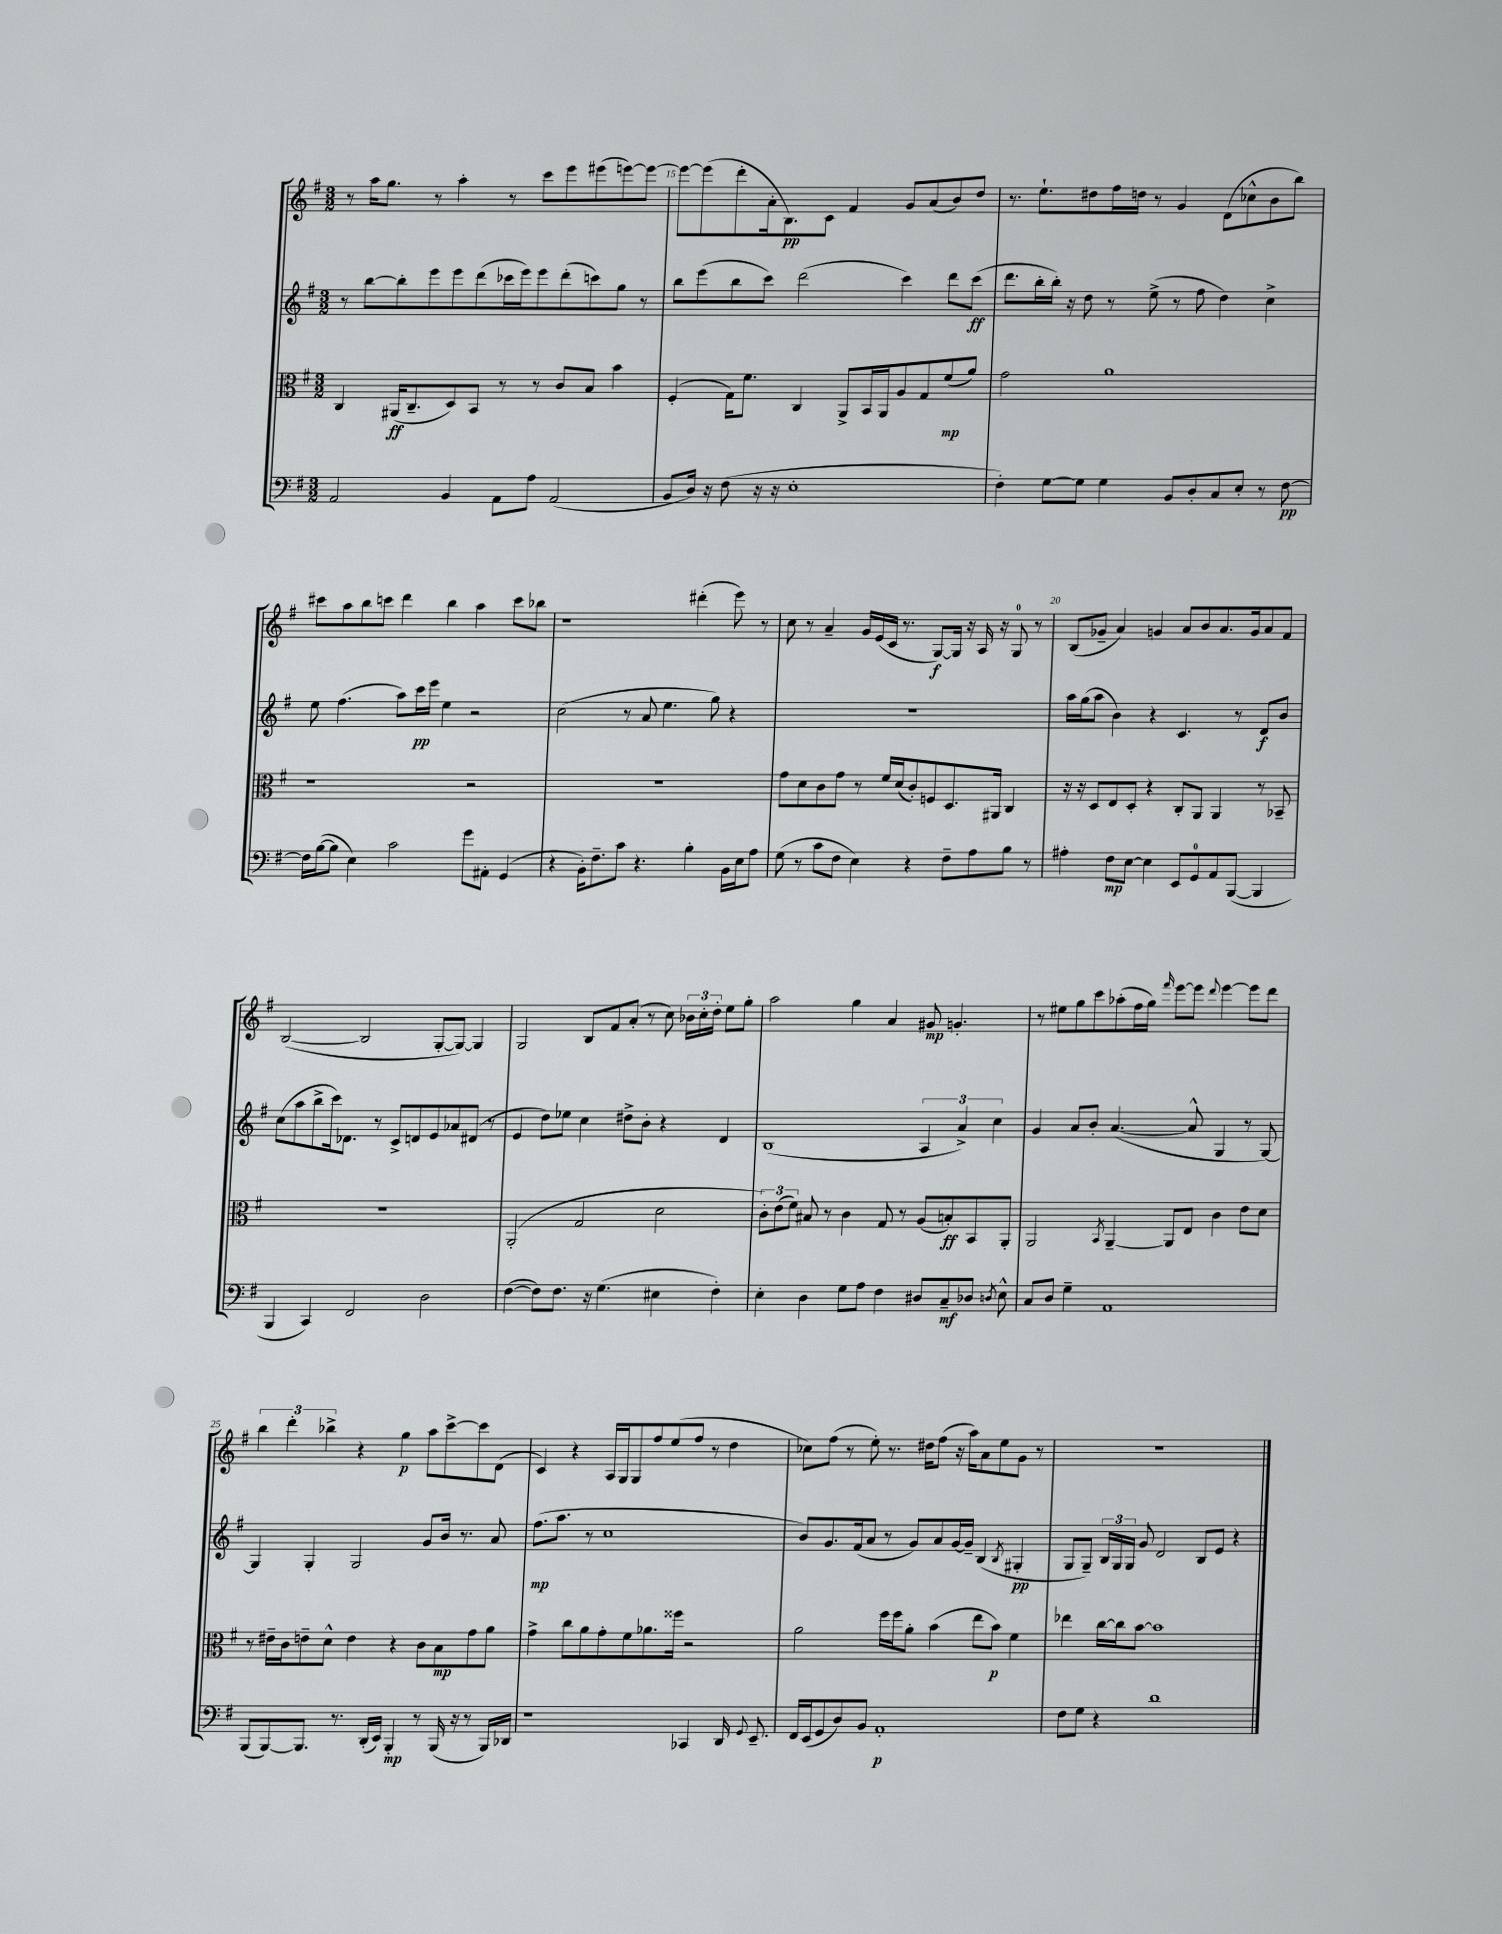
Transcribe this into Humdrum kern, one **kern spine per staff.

**kern	**dynam	**kern	**dynam	**kern	**dynam	**kern	**dynam
*part4	*part4	*part3	*part3	*part2	*part2	*part1	*part1
*staff4	*staff4	*staff3	*staff3	*staff2	*staff2	*staff1	*staff1
*clefF4	*	*clefC3	*	*clefG2	*	*clefG2	*
*k[f#]	*	*k[f#]	*	*k[f#]	*	*k[f#]	*
*M3/2	*	*M3/2	*	*M3/2	*	*M3/2	*
=14	=14	=14	=14	=14	=14	=14	=14
2AA/	.	4C/	.	8r	.	8r	.
.	.	.	.	[8bb\L	.	16aa\KL	.
.	.	.	.	.	.	8.gg\J	.
.	.	(16AA#X/KL	ff	8bb'\]	.	.	.
.	.	8.C~/	.	.	.	.	.
.	.	.	.	8eee\	.	8r	.
4BB/	.	8D/)	.	8eee\	.	4aa'\	.
.	.	8BB/J	.	(8ddd\	.	.	.
8AA\L	.	8r	.	16ccc-X\L	.	8r	.
.	.	.	.	16eee\J)	.	.	.
8A\J	.	8r	.	8eee\	.	8ccc\L	.
(2AA/	.	8c/L	.	(8ddd'\	.	8eee\	.
.	.	8B/J	.	8cccn\)	.	(8eee#X\	.
.	.	4b\	.	8gg\J	.	[8eeen\)	.
.	.	.	.	8r	.	8eee\J_	.
=15	=15	=15	=15	=15	=15	=15	=15
8BB/L	.	(4F#'/	.	8bb\L	.	8eee\L_	.
16D/Jk)	.	.	.	(8eee\	.	(8eee\]	.
16r	.	.	.	.	.	.	.
(8F#\	.	16G\KL)	.	8bb\	.	8ddd'\	.
.	.	8.f#\J	.	.	.	.	.
16r	.	.	.	8ccc\J)	.	16a'\k	.
16r	.	.	.	.	.	8.B\)	pp
1E'	.	4C/	.	(2ddd\	.	.	.
.	.	.	.	.	.	8c\J	.
.	.	8AA^/L	.	.	.	4f#/	.
.	.	16BB/L	.	.	.	.	.
.	.	16AA/J	.	.	.	.	.
.	.	8A/	.	4ccc\)	.	8g/L	.
.	.	8G/	.	.	.	(8a/	.
.	.	(8f#/	mp	8ddd\L	.	8b/)	.
.	.	8a/J)	.	(8ccc\J	ff	8dd/J	.
=16	=16	=16	=16	=16	=16	=16	=16
4F#'\)	.	2g\	.	8.ddd\L	.	8.r	.
.	.	.	.	16bb'\L	.	8.ee`\L	.
[8G\L	.	.	.	16bb'\JJ)	.	.	.
.	.	.	.	16r	.	.	.
8G\J]	.	.	.	8dd\	.	8dd#X\	.
4G\	.	1a	.	8r	.	16ff#\L	.
.	.	.	.	.	.	16ddn\JJ	.
.	.	.	.	(8ee^\	.	8r	.
8BB/L	.	.	.	8r	.	4g/	.
8D'/	.	.	.	8ff#\	.	.	.
8C/	.	.	.	4dd\)	.	(8d\L	.
8E'/J	.	.	.	.	.	8cc-X^^\	.
8r	.	.	.	4cc^\	.	8b\	.
[8F#\	pp	.	.	.	.	8bb\J)	.
!!LO:LB:g=z
=17	=17	=17	=17	=17	=17	=17	=17
16F#\LL]	.	1r	.	8ee\	.	8ccc#X\L	.
([16B\J	.	.	.	.	.	.	.
8B\J]	.	.	.	(4.ff#\	.	8aa\	.
4E\)	.	.	.	.	.	8bb\	.
.	.	.	.	.	.	8cccn\J	.
2c\	.	.	.	8aa\L)	.	4ddd\	.
.	.	.	.	16ccc\L	pp	.	.
.	.	.	.	16eee\JJ	.	.	.
.	.	.	.	4ee\	.	4bb\	.
8g\L	.	2r	.	2r	.	4aa\	.
8AA#X'\J	.	.	.	.	.	.	.
(4GG/	.	.	.	.	.	8ccc\L	.
.	.	.	.	.	.	8bb-X\J	.
=18	=18	=18	=18	=18	=18	=18	=18
4r	.	1.r	.	(2cc\	.	1r	.
16BB'\KL)	.	.	.	.	.	.	.
8.F#~\	.	.	.	.	.	.	.
8c\J	.	.	.	8r	.	.	.
4.r	.	.	.	8a/	.	.	.
.	.	.	.	4.ee\	.	.	.
4B'\	.	.	.	.	.	(4ddd#X'\	.
.	.	.	.	8gg\)	.	.	.
16BB\LL	.	.	.	4r	.	8eee\)	.
16E\J	.	.	.	.	.	.	.
8A\J	.	.	.	.	.	8r	.
=19	=19	=19	=19	=19	=19	=19	=19
(8G\	.	8g\L	.	1.r	.	8cc\	.
8r	.	8d\	.	.	.	8r	.
8c\L	.	8c\	.	.	.	4a~/	.
8F#\J	.	8g\J	.	.	.	.	.
4E\)	.	8r	.	.	.	16g/LL	.
.	.	.	.	.	.	(16e/	.
.	.	16f#/LL	.	.	.	16c/JJ	.
.	.	(16d/J	.	.	.	8.r	.
4r	.	8c'/)	.	.	.	.	.
.	.	8Fn/	.	.	.	[8G/L)	f
8F#~\L	.	8.D/	.	.	.	16G/Jk]	.
.	.	.	.	.	.	16r	.
8A\	.	.	.	.	.	16A/	.
.	.	16AA#X/Jk	.	.	.	16r	.
8B\J	.	4C/	.	.	.	8G/	.
8r	.	.	.	.	.	8r	.
=20	=20	=20	=20	=20	=20	=20	=20
4A#X'\	.	16r	.	16aa\LL	.	(8B/L	.
.	.	16r	.	(16gg\J	.	.	.
.	.	8D/L	.	8aa\J	.	8g-X~/J	.
8F#\L	mp	8E/	.	4b\)	.	4a/)	.
[8E\J	.	8D'/J	.	.	.	.	.
4E\]	.	4r	.	4r	.	4gn/	.
8EE/L	.	8C'/L	.	4.c/	.	8a/L	.
8GG/	.	8AA/J	.	.	.	8b/	.
8AA/	.	4AA/	.	.	.	8.a/	.
([8BBB/J	.	.	.	8r	.	.	.
.	.	.	.	.	.	16g/k	.
4BBB/]	.	8r	.	8d/L	f	8a/	.
.	.	8BB-X~/	.	8b/J	.	8f#/J	.
!!LO:LB:g=z
=21	=21	=21	=21	=21	=21	=21	=21
4BBB/	.	1.r	.	(8cc\L	.	([2B/	.
.	.	.	.	8aa\	.	.	.
4CC/)	.	.	.	8bb^\	.	.	.
.	.	.	.	16ccc\k)	.	.	.
.	.	.	.	8.d-X\J	.	.	.
2FF#/	.	.	.	.	.	2B/]	.
.	.	.	.	8r	.	.	.
.	.	.	.	8c^/L	.	.	.
.	.	.	.	8dn/	.	.	.
2D\	.	.	.	8e/	.	[8G'/L	.
.	.	.	.	8a-X/	.	8G/J_)	.
.	.	.	.	(8d#X/J	.	4G/]	.
.	.	.	.	8r	.	.	.
=22	=22	=22	=22	=22	=22	=22	=22
([4F#\	.	(2AA'/	.	4e/	.	2G/	.
8F#\L])	.	.	.	8dd\L)	.	.	.
8.F#\J	.	.	.	8ee-X\J	.	.	.
.	.	2G/	.	4cc\	.	8B/L	.
16r	.	.	.	.	.	.	.
(4.G\	.	.	.	.	.	8f#/	.
.	.	.	.	8dd#X^\L	.	(8a'/J	.
.	.	.	.	8b'\J	.	8r	.
4E#X\	.	2d\	.	4r	.	8cc\)	.
.	.	.	.	.	.	24b-X\LL	.
.	.	.	.	.	.	24cc'\	.
.	.	.	.	.	.	24dd'\JJ	.
4F#'\)	.	.	.	4d/	.	8ee\L	.
.	.	.	.	.	.	8gg'\J	.
=23	=23	=23	=23	=23	=23	=23	=23
4E'\	.	12c'\L)	.	(1B	.	2aa\	.
.	.	(12e\	.	.	.	.	.
.	.	12f#\J)	.	.	.	.	.
4D\	.	8B#X/	.	.	.	.	.
.	.	8r	.	.	.	.	.
8G\L	.	4c\	.	.	.	4gg\	.
8A\J	.	.	.	.	.	.	.
4F#\	.	8G/	.	.	.	4a/	.
.	.	8r	.	.	.	.	.
8D#X/L	.	(8A/L	.	6A/	.	8g#X/	mp
8C~/	mf	8Bn'/)	ff	.	.	4.gn'/	.
.	.	.	.	6a^/)	.	.	.
8D-X/J	.	8BB/	.	.	.	.	.
.	.	.	.	6cc\	.	.	.
8qDn/	.	.	.	.	.	.	.
8E^^\	.	8AA'/J	.	.	.	.	.
=24	=24	=24	=24	=24	=24	=24	=24
8C/L	.	2AA/	.	4g/	.	8r	.
8D/J	.	.	.	.	.	8ee#X\L	.
4G~\	.	.	.	8a/L	.	8gg\	.
.	.	.	.	8b'/J	.	8ccc\	.
.	.	8qBB/	.	.	.	.	.
1AA	.	[4AA~/	.	([4.a/	.	(8aa-X'\	.
.	.	.	.	.	.	16ff#\L	.
.	.	.	.	.	.	16gg\JJ)	.
.	.	.	.	.	.	16qqfff#/	.
.	.	8AA/L]	.	.	.	[8eee\L	.
.	.	8E/J	.	8a^^/]	.	8eee\J]	.
.	.	.	.	.	.	8qqddd/	.
.	.	4c\	.	4G/	.	[4eee\	.
.	.	8e\L	.	8r	.	8eee\L]	.
.	.	8d\J	.	[8G/)	.	8ddd\J	.
!!LO:LB:g=z
=25	=25	=25	=25	=25	=25	=25	=25
(8BBB/L	.	8r	.	4G/]	.	6bb\	.
[8BBB/)	.	16e#X~\LL	.	.	.	.	.
.	.	.	.	.	.	6ddd'\	.
.	.	16c\J	.	.	.	.	.
8.BBB/J]	.	8en~\	.	4G'/	.	.	.
.	.	.	.	.	.	6bb-X^\	.
.	.	8d^^\J	.	.	.	.	.
8.r	.	.	.	.	.	.	.
.	.	4e\	.	2G/	.	4r	.
(16DD'/LL	.	.	.	.	.	.	.
16EE/JJ)	.	.	.	.	.	.	.
4BBB'/	mp	4r	.	.	.	4gg\	p
8r	.	8c\L	.	8g/L	.	8aa\L	.
(16BBB/	.	8B\	mp	16b/Jk	.	[8ccc^\	.
16r	.	.	.	8.r	.	.	.
8r	.	8g\	.	.	.	8ccc\]	.
16BBB/LL)	.	8a\J	.	8a/	.	(8d\J	.
16DD-X/JJ	.	.	.	.	.	.	.
=26	=26	=26	=26	=26	=26	=26	=26
1r	.	4g^\	.	(8.ff#\L	mp	4c/)	.
.	.	.	.	8.aa\J	.	.	.
.	.	8cc\L	.	.	.	4r	.
.	.	8a\	.	8r	.	.	.
.	.	8g'\	.	1cc	.	16A/LL	.
.	.	.	.	.	.	16G/J	.
.	.	8f#\	.	.	.	8G/	.
.	.	8.a-X\	.	.	.	8ff#/	.
.	.	.	.	.	.	(8ee/	.
.	.	16ff##X\Jk	.	.	.	.	.
4CC-X/	.	2r	.	.	.	8ff#/J	.
.	.	.	.	.	.	8r	.
16DD/	.	.	.	.	.	4dd\	.
8qqGG/	.	.	.	.	.	.	.
8.EE~/	.	.	.	.	.	.	.
=27	=27	=27	=27	=27	=27	=27	=27
16FF#/LL	.	2a\	.	8b/L)	.	8cc-X\L)	.
(16EE/J	.	.	.	.	.	.	.
8GG/	.	.	.	8.g/	.	(8ff#\J	.
8D/)	.	.	.	.	.	8r	.
.	.	.	.	(16f#/k	.	.	.
8BB/J	.	.	.	8a/J	.	8ee'\)	.
1AA'	p	16ff#\LL	.	8r	.	8.r	.
.	.	16ff#\J	.	.	.	.	.
.	.	8a'\J	.	8g/L)	.	.	.
.	.	.	.	.	.	16dd#X\KL	.
.	.	(4b\	.	8a/	.	(8ff#\J	.
.	.	.	.	[16g/L	.	16r	.
.	.	.	.	16g~/JJ]	.	16aa\KL)	.
.	.	8ee\L	.	(4B/	.	8a\	.
.	.	8b\J)	p	.	.	8ee\	.
.	.	.	.	8qB/	.	.	.
.	.	4f#\	.	4G#X'/	pp	8g\J	.
.	.	.	.	.	.	8r	.
=28	=28	=28	=28	=28	=28	=28	=28
8F#\L	.	4ee-X\	.	8G/L	.	1.r	.
8G\J	.	.	.	8G~/J)	.	.	.
4r	.	[16cc\LL	.	24B/LL	.	.	.
.	.	.	.	24G/	.	.	.
.	.	16cc\J]	.	.	.	.	.
.	.	.	.	24G/JJ	.	.	.
.	.	[8b\J	.	8g/	.	.	.
1d	.	1b]	.	2d/	.	.	.
.	.	.	.	8B/L	.	.	.
.	.	.	.	8e/J	.	.	.
.	.	.	.	4r	.	.	.
==	==	==	==	==	==	==	==
*-	*-	*-	*-	*-	*-	*-	*-
